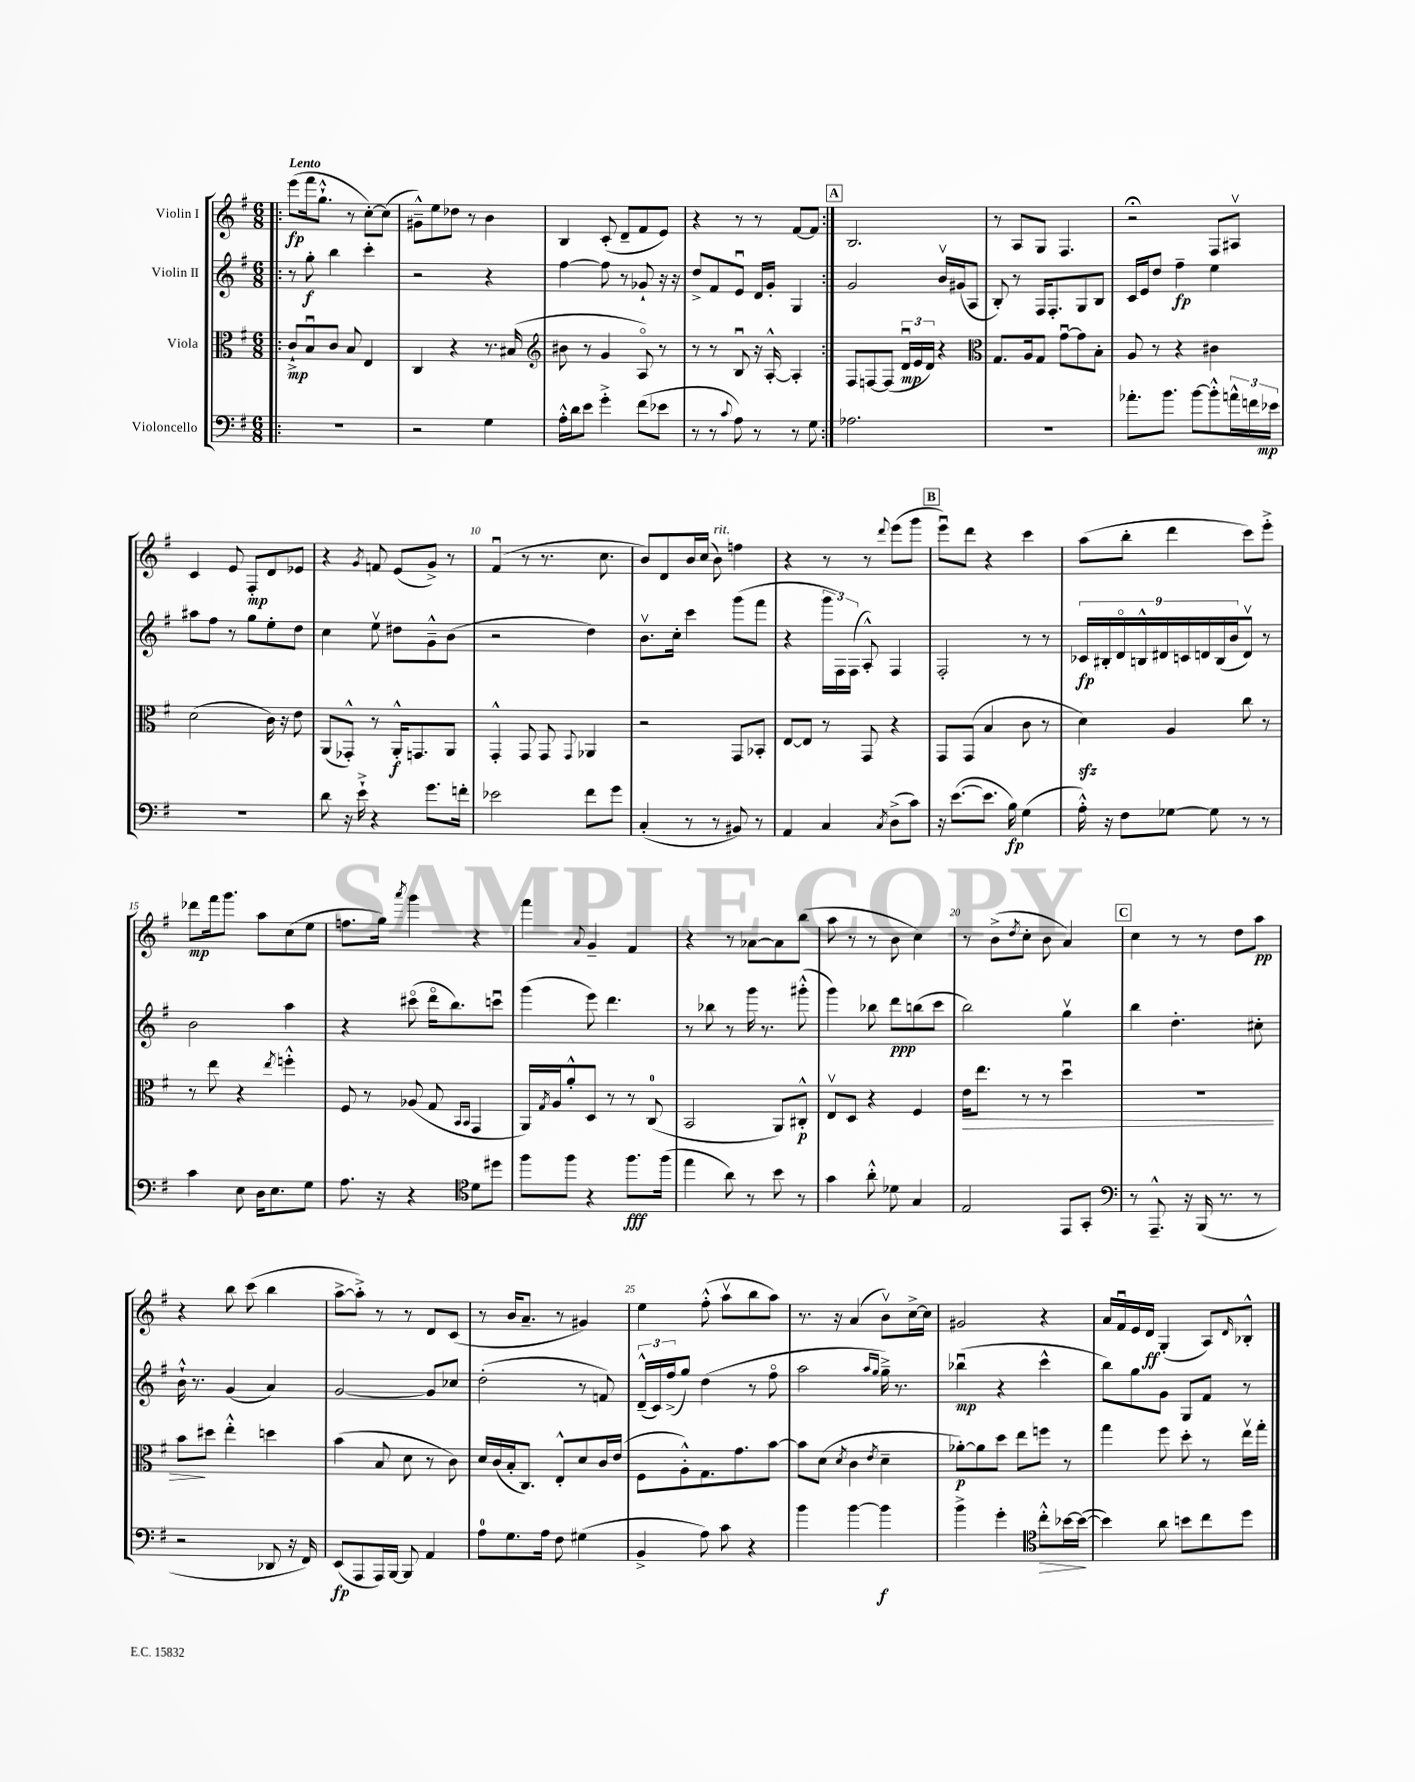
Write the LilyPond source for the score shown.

<<
\new StaffGroup <<
\new Staff = "s0" \with { instrumentName = "Violin I" } {
    \clef treble \key g \major \numericTimeSignature \time 6/8 \tempo "Lento"
    \repeat volta 2 { \bar ".|:" e'''8\fp( fis'''16 g''8.-!-^ r8 c''8~-.) c''8( |
    gis'8---^) e''8 des''8 r8 b'4 |
    b4 c'8-.( d'8-- fis'8 e'8) |
    r4 r8 r8 fis'8~ fis'8 | }
    \mark \markup { \box "A" } b2. |
    r8 a8 g8 fis4. |
    r2\fermata fis8 ais8\upbow |
    c'4 e'8 fis8-.\mp d'8 ees'8 |
    r4 \acciaccatura { g'8 } f'8 e'8( g'8->) r8 |
    fis'4\downbow( r8 r8. c''8. |
    b'8) d'8 b'16 c''16( b'8^\markup { \italic "rit." }) f''4 |
    r4 r8 r8 \appoggiatura { d'''8 } e'''8( g'''8 |
    \mark \markup { \box "B" } e'''8\downbow) d'''8 r4 c'''4 |
    a''8( b''8-. d'''4 c'''8) e'''8-.-> |
    des'''8\mp fis'''16 g'''8. a''8 c''8( e''8 |
    f''8. g''16) \acciaccatura { a'''8 } g'''4 r4 |
    fis'''4 \appoggiatura { a'8 } g'4-- fis'4 |
    r4 r8 aes'8~ aes'8 b''8( |
    a''8 r8 r8 b'8 c''4) |
    r8 b'8->( \acciaccatura { d''8 } c''8-. b'8 a'4) |
    \mark \markup { \box "C" } c''4 r8 r8 d''8 a''8\pp |
    r4 b''8 c'''8( b''4 |
    a''8~-> a''8-.->) r8 r8 d'8 c'8( |
    r8 b'16 a'8.-- r8 gis'4) |
    e''4 fis''8-.-^( a''8\upbow b''8 a''8) |
    r8. r16 a'4( b'8\upbow) c''16~-> c''16 |
    gis'2 r4 |
    a'16 fis'16\downbow e'16 d'16\ff g4-.( a8) \grace { d'16 } bes8-.-^ \bar "|." |
}
\new Staff = "s1" \with { instrumentName = "Violin II" } {
    \clef treble \key g \major \numericTimeSignature \time 6/8
    \repeat volta 2 { \bar ".|:" r8 g''8-.\f b''4 c'''4-. |
    r2 r4 |
    fis''4~ fis''8 r8 ges'8-! r16 r16 |
    d''8-> fis'8 e'8\downbow d'16 g'16-. g4 | }
    \mark \markup { \box "A" } g'2 b'16\upbow gis'16( a8 |
    b8-.) r8 fis16 fis8.-. g8 b8 |
    c'16 e'16 d''8 fis''4--\fp e''4 |
    ais''8 fis''8 r8 g''8 e''8-. d''8 |
    c''4 e''8\upbow dis''8 g'8---^ b'8( |
    r2 d''4) |
    b'8.\upbow c''16-. c'''4 g'''8( fis'''8 |
    r4 \tuplet 3/2 { g'''16 fis16) fis16( } a8-.-^) fis4 |
    \mark \markup { \box "B" } fis2-. r8 r8 |
    \tuplet 9/8 { ces'16\fp bis16-. d'16\flageolet b16-^ dis'16 c'16 d'16 b16( b'16 } d'8\upbow) r8 |
    b'2 a''4 |
    r4 cis'''8\flageolet( d'''16\flageolet b''8.) c'''8\downbow |
    g'''4( e'''8) d'''4. |
    r8 bes''8 r8 g'''16 r8. gis'''8-.-^( |
    g'''4) bes''8 d'''8\ppp b''8( c'''8 |
    b''2) g''4\upbow |
    \mark \markup { \box "C" } b''4 d''4.-. cis''8-. |
    b'16-!-^ r8. g'4( a'4) |
    g'2~ g'8 ces''8 |
    d''2-.( r8 f'8) |
    \tuplet 3/2 { d'16---^( c'16) fis''16->( } g''8) d''4( r8 fis''8\flageolet |
    a''2 \grace { a''16 g''16 } g''16--->) r8. |
    bes''4\downbow\mp( r4 c'''4-^ |
    b''8) g''8 g'8 g8 fis'8 r8 \bar "|." |
}
\new Staff = "s2" \with { instrumentName = "Viola" } {
    \clef alto \key g \major \numericTimeSignature \time 6/8
    \repeat volta 2 { \bar ".|:" c'8-!->\mp b8\downbow c'8 b8 e4 |
    c4 r4 r8. bis16( |
    \clef treble bis'8 r8 g'4 a8\flageolet) r8 |
    r8 r8 b8\downbow r16 a16~-.-^ a4-. | }
    \mark \markup { \box "A" } fis8 f8~ f8( \tuplet 3/2 { d'16\downbow\mp e'16 d'16) } r4 |
    \clef alto g8. a16 g8 g'8~\downbow g'8 b8-. |
    a8 r8 r4 cis'4 |
    d'2( c'16) r16 e'8 |
    a,8( ges,8-.-^) r8 a,16-.-^\f g,8. a,8 |
    g,4-.-^ g,8 g,8 \appoggiatura { g,8 } aes,4 |
    r2 g,8 bes,8-. |
    e8~ e8 r8 g,8 r4 |
    \mark \markup { \box "B" } g,8 g,8( b4 c'8 r8 |
    d'4\sfz) a4 c''8 r8 |
    r8 e''8 r4 \acciaccatura { e''8 } f''4-.-^ |
    fis8 r8 aes8( g8 \grace { b,16 b,16 } g,4 |
    a,16) \acciaccatura { g8 } a16 a'8-.-^ d8 r8 r8 c8-0( |
    b,2 a,8) cis8-.-^\p |
    e8\upbow d8 r4 fis4 |
    e'16\> e''8. r8 r8 d''4\downbow |
    \mark \markup { \box "C" } R2. |
    b'8\! dis''8 e''4-.-^ d''4 |
    b'4( b8 d'8 r8 c'8) |
    d'16 c'16( b16-. c8.) e8-.-^ d'8 c'16 e'16( |
    fis8 a8-.-^) g8. g'8. b'8~ |
    b'8 d'8( \acciaccatura { d'8 } c'4 \acciaccatura { e'8 } d'4-- |
    aes'8~-.\p) aes'8 d''8 e''8 f''8 r8 |
    g''4 fis''8 d''8-. r8 e''16\upbow g''16-. \bar "|." |
}
\new Staff = "s3" \with { instrumentName = "Violoncello" } {
    \clef bass \key g \major \numericTimeSignature \time 6/8
    \repeat volta 2 { \bar ".|:" R2. |
    r2 g4 |
    a16-.-^ d'16 e'8 g'4-.-> fis'8( ees'8 |
    r8 r8 \appoggiatura { c'8 } a8) r8 r8 g8 | }
    \mark \markup { \box "A" } aes2. |
    R2. |
    aes'8.-. b'8. b'8~ b'8-.-^ \tuplet 3/2 { a'16-^ f'16 ees'16\mp } |
    R2. |
    d'8 r16 e'16-!-> r4 g'8. f'16-. |
    ees'2 fis'8 g'8 |
    c4-.( r8 r8 bis,8) r8 |
    a,4 c4 \acciaccatura { c8 } d8->( c'8) |
    \mark \markup { \box "B" } r16 e'8.~( e'8. b16\fp) g4( |
    a16-.-^) r16 fis8 ges8~ ges8 r8 r8 |
    c'4 e8 d16 e8. g8 |
    a8. r16 r4 \clef tenor d'8 dis''8 |
    fis''8 fis''8 r4 fis''8.\fff fis''16( |
    e''4 a'8) r8 b'8 r8 |
    g'4 a'8-.-^ des'8 g4 |
    e2 e,8 g,8-. |
    \mark \markup { \box "C" } \clef bass r8 a,,8.---^ r16 b,,16( r8. r8 |
    r2 des,8 r16 fis,16) |
    e,8\fp( a,,8 a,,16) b,,16~ b,,8 a,4 |
    a8-0 g8. a16 fis8 gis4( |
    b,4-> a8) c'8 r4 |
    b'4 b'4~ b'4\f |
    b'4-> g'4-. \clef tenor c''8-.-^\> bes'16~ bes'16~\!( |
    bes'4) a'8 b'8 c''8 d''8 \bar "|." |
}
>>
>>
\layout { \context { \Score \override BarNumber.break-visibility = ##(#f #t #t) barNumberVisibility = #(every-nth-bar-number-visible 5) } }
